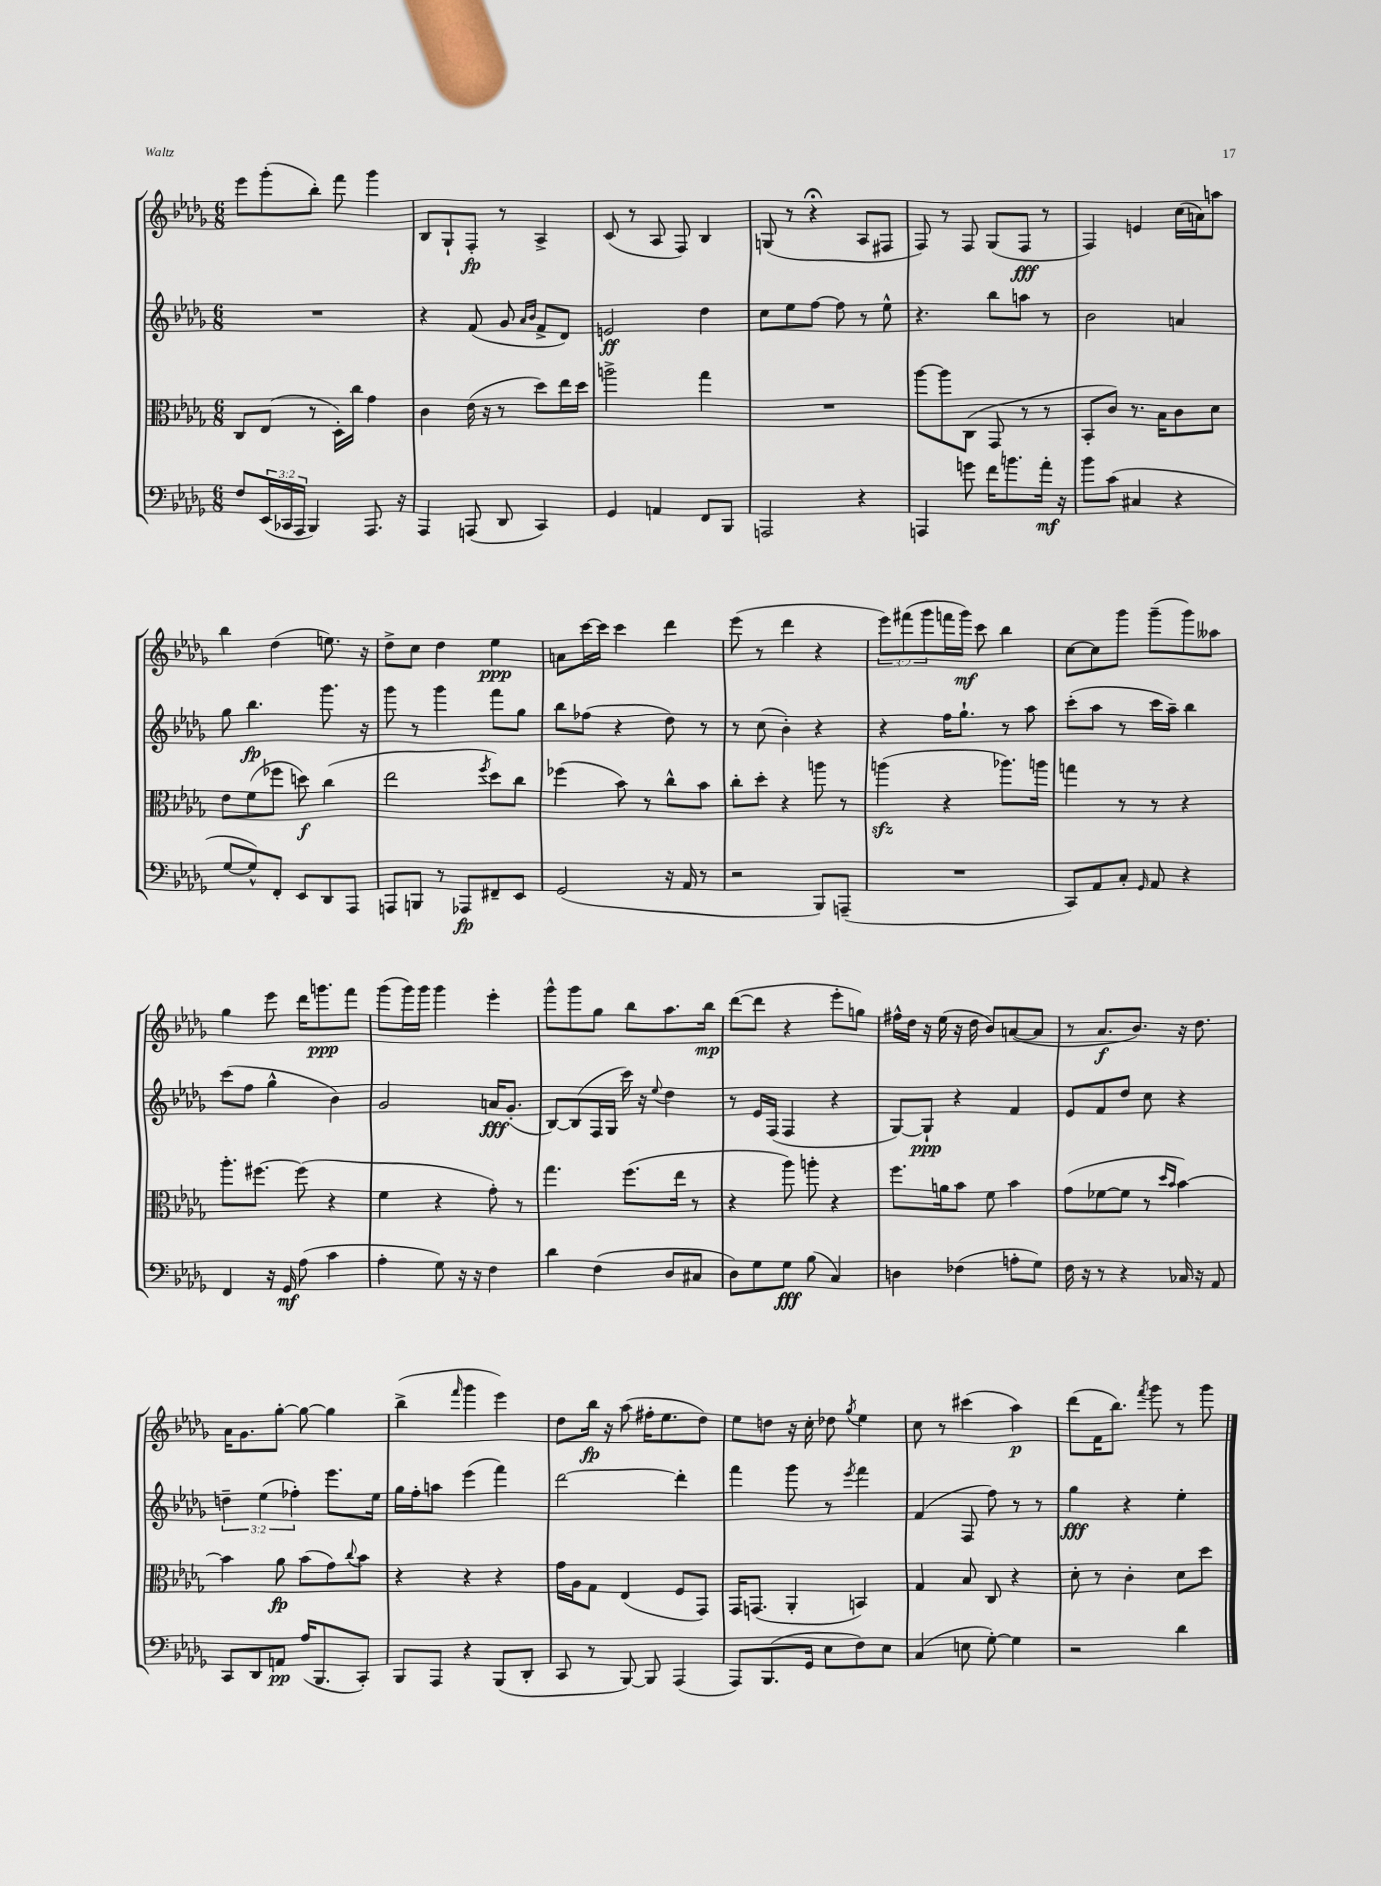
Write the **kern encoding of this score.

**kern	**dynam	**kern	**dynam	**kern	**dynam	**kern	**dynam
*part4	*part4	*part3	*part3	*part2	*part2	*part1	*part1
*staff4	*staff4	*staff3	*staff3	*staff2	*staff2	*staff1	*staff1
*clefF4	*	*clefC3	*	*clefG2	*	*clefG2	*
*k[b-e-a-d-g-]	*	*k[b-e-a-d-g-]	*	*k[b-e-a-d-g-]	*	*k[b-e-a-d-g-]	*
*M6/8	*	*M6/8	*	*M6/8	*	*M6/8	*
=5	=5	=5	=5	=5	=5	=5	=5
8F/L	.	8C/L	.	2.r	.	8eee-\L	.
(24EE-/L	.	(8E-/J	.	.	.	(8ggg-'\	.
24CC-X/	.	.	.	.	.	.	.
24AAA-/JJ	.	.	.	.	.	.	.
4BBB-/)	.	8r	.	.	.	8bb-'\J)	.
.	.	16D-'\LL)	.	.	.	8fff\	.
.	.	16cc\JJ	.	.	.	.	.
8.AAA-/	.	4g-\	.	.	.	4ggg-\	.
16r	.	.	.	.	.	.	.
=6	=6	=6	=6	=6	=6	=6	=6
4AAA-/	.	4c\	.	4r	.	8B-/L	.
.	.	.	.	.	.	8G-`/	.
(8AAAn/	.	(16e-\	.	(8f/	.	8F'/J	fp
.	.	16r	.	.	.	.	.
8DD-/	.	8r	.	8g-/	.	8r	.
.	.	.	.	16qqa-/LL	.	.	.
.	.	.	.	16qqb-/JJ	.	.	.
4CC/)	.	8dd-\L)	.	8f^/L	.	4A-^/	.
.	.	16ee-\L	.	8d-/J)	.	.	.
.	.	16dd-\JJ	.	.	.	.	.
=7	=7	=7	=7	=7	=7	=7	=7
4GG-/	.	2aan^\	.	2en/	ff	(8c/	.
.	.	.	.	.	.	8r	.
4AAn/	.	.	.	.	.	8A-/	.
.	.	.	.	.	.	8F/)	.
8FF/L	.	4gg-\	.	4dd-\	.	4B-/	.
8BBB-/J	.	.	.	.	.	.	.
=8	=8	=8	=8	=8	=8	=8	=8
2AAAn/	.	2.r	.	8cc\L	.	(8Gn/	.
.	.	.	.	8ee-\	.	8r	.
.	.	.	.	[8ff\J	.	4r;<	.
.	.	.	.	8ff\]	.	.	.
4r	.	.	.	8r	.	8A-/L	.
.	.	.	.	8ee-^^\	.	8F#X/J	.
=9	=9	=9	=9	=9	=9	=9	=9
4AAAn/	.	[8aa-\L	.	4.r	.	8F/)	.
.	.	8aa-\]	.	.	.	8r	.
8gn\	.	(8C\J	.	.	.	8F/	.
16f\KL	.	8GG-/	.	8bb-\L	.	(8G-/L	.
8.bn\	.	.	.	.	.	.	.
.	.	8r	.	8aan\J	.	8F/J	fff
16a-'\Jk	mf	8r	.	8r	.	8r	.
16r	.	.	.	.	.	.	.
=10	=10	=10	=10	=10	=10	=10	=10
8b-\L	.	8BB-'/L	.	2b-\	.	4F/)	.
(8c\J	.	8c/J)	.	.	.	.	.
4C#X/	.	8.r	.	.	.	4en/	.
.	.	16B-\KL	.	.	.	.	.
4r	.	8c\	.	4an/	.	(16cc\LL	.
.	.	.	.	.	.	16an\J)	.
.	.	8d-\J	.	.	.	8aan\J	.
!!LO:LB:g=z
=11	=11	=11	=11	=11	=11	=11	=11
[8G-/L	.	8e-\L	.	8gg-\	.	4bb-\	.
8G-^^/])	.	(8f\	.	4.bb-\	fp	.	.
8FF'/J	.	8ff-X\J	.	.	.	(4dd-\	.
8EE-/L	.	8ddn\)	f	.	.	.	.
8DD-/	.	(4cc\	.	8.ggg-\	.	8.een\)	.
8AAA-/J	.	.	.	.	.	.	.
.	.	.	.	16r	.	16r	.
=12	=12	=12	=12	=12	=12	=12	=12
8AAAn/L	.	2ee-\	.	8ggg-\	.	8dd-^\L	.
8BBBn/J	.	.	.	8r	.	8cc\J	.
8r	.	.	.	4ggg-\	.	4dd-\	.
8AAA-X/L	fp	.	.	.	.	.	.
.	.	8qff/	.	.	.	.	.
8FF#X~/	.	8dd-\L)	.	8fff\L	.	4ee-\	ppp
8EE-/J	.	8cc\J	.	8gg-\J	.	.	.
=13	=13	=13	=13	=13	=13	=13	=13
(2GG-/	.	(4ff-X\	.	8bb-\L	.	8an\L	.
.	.	.	.	(8ff-X\J	.	[16ccc\L	.
.	.	.	.	.	.	16ccc\JJ]	.
.	.	8b-\)	.	4r	.	4ccc\	.
.	.	8r	.	.	.	.	.
16r	.	8cc^^\L	.	8dd-\)	.	4ddd-\	.
16AA-/	.	.	.	.	.	.	.
8r	.	8b-\J	.	8r	.	.	.
=14	=14	=14	=14	=14	=14	=14	=14
2r	.	8cc'\L	.	8r	.	(8eee-\	.
.	.	8dd-'\J	.	(8cc\	.	8r	.
.	.	4r	.	4b-'\)	.	4ddd-\	.
8BBB-/L)	.	8aan\	.	4r	.	4r	.
(8AAAn~/J	.	8r	.	.	.	.	.
=15	=15	=15	=15	=15	=15	=15	=15
2.r	.	(4aanzz\	.	4r	.	12eee-\L)	.
.	.	.	.	.	.	(12fff#X\	.
.	.	.	.	.	.	12ggg-\	.
.	.	4r	.	16ff\KL	.	16fffn\L	.
.	.	.	.	8.gg-`\J	.	16ggg-\JJ)	mf
.	.	.	.	.	.	8ccc\	.
.	.	8.aa-X\L)	.	8r	.	4bb-\	.
.	.	.	.	8aa-\	.	.	.
.	.	16aan\Jk	.	.	.	.	.
=16	=16	=16	=16	=16	=16	=16	=16
8CC/L)	.	4ggn\	.	(8ccc'\L	.	[8cc\L	.
8AA-/	.	.	.	8aa-\J	.	8cc\]	.
8C'/J	.	8r	.	8r	.	8ggg-\J	.
16qqGG-/	.	.	.	.	.	.	.
8AA-/	.	8r	.	16ccc\LL	.	(8ggg-~\L	.
.	.	.	.	16aa-~\JJ)	.	.	.
4r	.	4r	.	4bb-\	.	8ggg-\)	.
.	.	.	.	.	.	8aa--X\J	.
!!LO:LB:g=z
=17	=17	=17	=17	=17	=17	=17	=17
4FF/	.	8.aa-'\L	.	(8ccc\L	.	4gg-\	.
.	.	.	.	8ff\J	.	.	.
.	.	[8.ff#X\J	.	.	.	.	.
16r	.	.	.	4gg-^^\	.	8eee-\	.
16GG-/	mf	.	.	.	.	.	.
(8A-\	.	(8ff#\]	.	.	.	16ddd-\KL	.
.	.	.	.	.	.	8.gggn\	ppp
4c\	.	4r	.	4b-\)	.	.	.
.	.	.	.	.	.	8fff\J	.
=18	=18	=18	=18	=18	=18	=18	=18
4A-'\	.	4f\	.	2g-/	.	(8ggg-\L	.
.	.	.	.	.	.	16ggg-\L)	.
.	.	.	.	.	.	16ggg-\JJ	.
8G-\)	.	4r	.	.	.	4ggg-\	.
16r	.	.	.	.	.	.	.
16r	.	.	.	.	.	.	.
4F\	.	8g-'\)	.	16an/KL	fff	4eee-'\	.
.	.	.	.	(8.g-'/J	.	.	.
.	.	8r	.	.	.	.	.
=19	=19	=19	=19	=19	=19	=19	=19
4d-\	.	4.gg-\	.	[8B-/L)	.	8ggg-^^\L	.
.	.	.	.	(8B-/]	.	8ggg-\	.
(4F\	.	.	.	16F/L	.	8gg-\J	.
.	.	.	.	16G-/JJ	.	.	.
.	.	(8.ff\L	.	16ccc\)	.	8bb-\L	.
.	.	.	.	16r	.	.	.
.	.	.	.	8qqee-/	.	.	.
8D-/L	.	.	.	4dd-\	.	8.aa-\	.
.	.	16ee-\Jk	.	.	.	.	.
8C#X/J	.	8r	.	.	.	.	.
.	.	.	.	.	.	16bb-\Jk	mp
=20	=20	=20	=20	=20	=20	=20	=20
8D-\L)	.	4r	.	8r	.	([8ddd-\L	.
8G-\	.	.	.	16e-/LL	.	8ddd-\J]	.
.	.	.	.	(16F/JJ	.	.	.
8G-\J	fff	8aa-\)	.	4F/	.	4r	.
(8B-\	.	8aan'\	.	.	.	.	.
4C/)	.	4r	.	4r	.	8eee-'\L	.
.	.	.	.	.	.	8ggn\J)	.
=21	=21	=21	=21	=21	=21	=21	=21
4Dn\	.	8.ff\L	.	[8G-/L)	.	16ff#X^^\LL	.
.	.	.	.	.	.	16dd-\JJ	.
.	.	.	.	8G-`/J]	ppp	16r	.
.	.	16an\k	.	.	.	(16ee-\	.
(4F-X\	.	8b-\J	.	4r	.	16r	.
.	.	.	.	.	.	16dd-\	.
.	.	8f\	.	.	.	8b-/L)	.
8An'\L	.	4b-\	.	4f/	.	([8an/	.
8G-\J)	.	.	.	.	.	8a/J]	.
=22	=22	=22	=22	=22	=22	=22	=22
16F\	.	(8g-\L	.	8e-/L	.	8r	.
16r	.	.	.	.	.	.	.
8r	.	[8f-X\	.	8f/	.	8.a-/L	f
4r	.	8f-\J]	.	8dd-/J	.	.	.
.	.	.	.	.	.	8.b-/J)	.
.	.	8r	.	8cc\	.	.	.
.	.	16qqdd-/LL	.	.	.	.	.
.	.	16qqb-/JJ	.	.	.	.	.
16C-X/	.	[4b-\)	.	4r	.	16r	.
16r	.	.	.	.	.	8.dd-\	.
8AA-/	.	.	.	.	.	.	.
!!LO:LB:g=z
=23	=23	=23	=23	=23	=23	=23	=23
8CC/L	.	4b-\]	.	6ddn~\	.	16a-\KL	.
.	.	.	.	.	.	8.g-\	.
8DD-/	.	.	.	.	.	.	.
.	.	.	.	(6ee-\	.	.	.
8AAn/J	pp	8a-\	fp	.	.	[8gg-'\J	.
.	.	.	.	6ff-X'\)	.	.	.
(16A-/KL	.	(8b-\L	.	.	.	8gg-\_	.
8.BBB-/	.	.	.	.	.	.	.
.	.	8g-\)	.	8.eee-\L	.	4gg-\]	.
.	.	8qqcc/	.	.	.	.	.
8CC'/J)	.	8b-\J	.	.	.	.	.
.	.	.	.	16ee-\Jk	.	.	.
=24	=24	=24	=24	=24	=24	=24	=24
8BBB-/L	.	4r	.	16gg-\LL	.	(4bb-^\	.
.	.	.	.	16ff'\J	.	.	.
8AAA-/J	.	.	.	8aan\J	.	.	.
.	.	.	.	.	.	16qqfff/	.
4r	.	4r	.	(4eee-\	.	4ggg-\	.
(8BBB-/L	.	4r	.	4fff\)	.	4eee-\)	.
8DD-'/J	.	.	.	.	.	.	.
=25	=25	=25	=25	=25	=25	=25	=25
8CC/	.	16g-\LL	.	[2ddd-\	.	8dd-\L	.
.	.	16A-\J	.	.	.	.	.
8r	.	8G-\J	.	.	.	16bb-\Jk	fp
.	.	.	.	.	.	16r	.
[8BBB-/)	.	(4E-/	.	.	.	(8aa-\	.
8BBB-/]	.	.	.	.	.	16ff#X'\KL	.
.	.	.	.	.	.	8.ee-\	.
(4AAA-/	.	8F/L	.	4ddd-'\]	.	.	.
.	.	8GG-/J)	.	.	.	8dd-\J)	.
=26	=26	=26	=26	=26	=26	=26	=26
8AAA-/L)	.	16GG-/KL	.	4fff\	.	8ee-\L	.
.	.	(8.GGn/J	.	.	.	.	.
(8.BBB-/	.	.	.	.	.	8ddn\J	.
.	.	4AA-'/	.	8ggg-\	.	16r	.
16GG-/Jk	.	.	.	.	.	16cc'\	.
8E-\L	.	.	.	8r	.	8dd-X\	.
.	.	.	.	8qeee-/	.	8qgg-/	.
8F\)	.	4BBn/)	.	4fff\	.	4ee-\	.
8E-\J	.	.	.	.	.	.	.
=27	=27	=27	=27	=27	=27	=27	=27
(4C/	.	4G-/	.	(4f/	.	8cc\	.
.	.	.	.	.	.	8r	.
8En\	.	8B-/	.	8F/	.	(4ccc#X\	.
[8G-'\)	.	8C/	.	8ff\)	.	.	.
4G-\]	.	4r	.	8r	.	4aa-\)	p
.	.	.	.	8r	.	.	.
=28	=28	=28	=28	=28	=28	=28	=28
2r	.	8d-'\	.	4gg-\	fff	(8ddd-\L	.
.	.	8r	.	.	.	16f\K	.
.	.	.	.	.	.	8.bb-\J)	.
.	.	4c'\	.	4r	.	.	.
.	.	.	.	.	.	8qfff/	.
.	.	.	.	.	.	8ggg-\	.
4d-\	.	8d-\L	.	4ee-'\	.	8r	.
.	.	8dd-\J	.	.	.	8ggg-\	.
==	==	==	==	==	==	==	==
*-	*-	*-	*-	*-	*-	*-	*-
